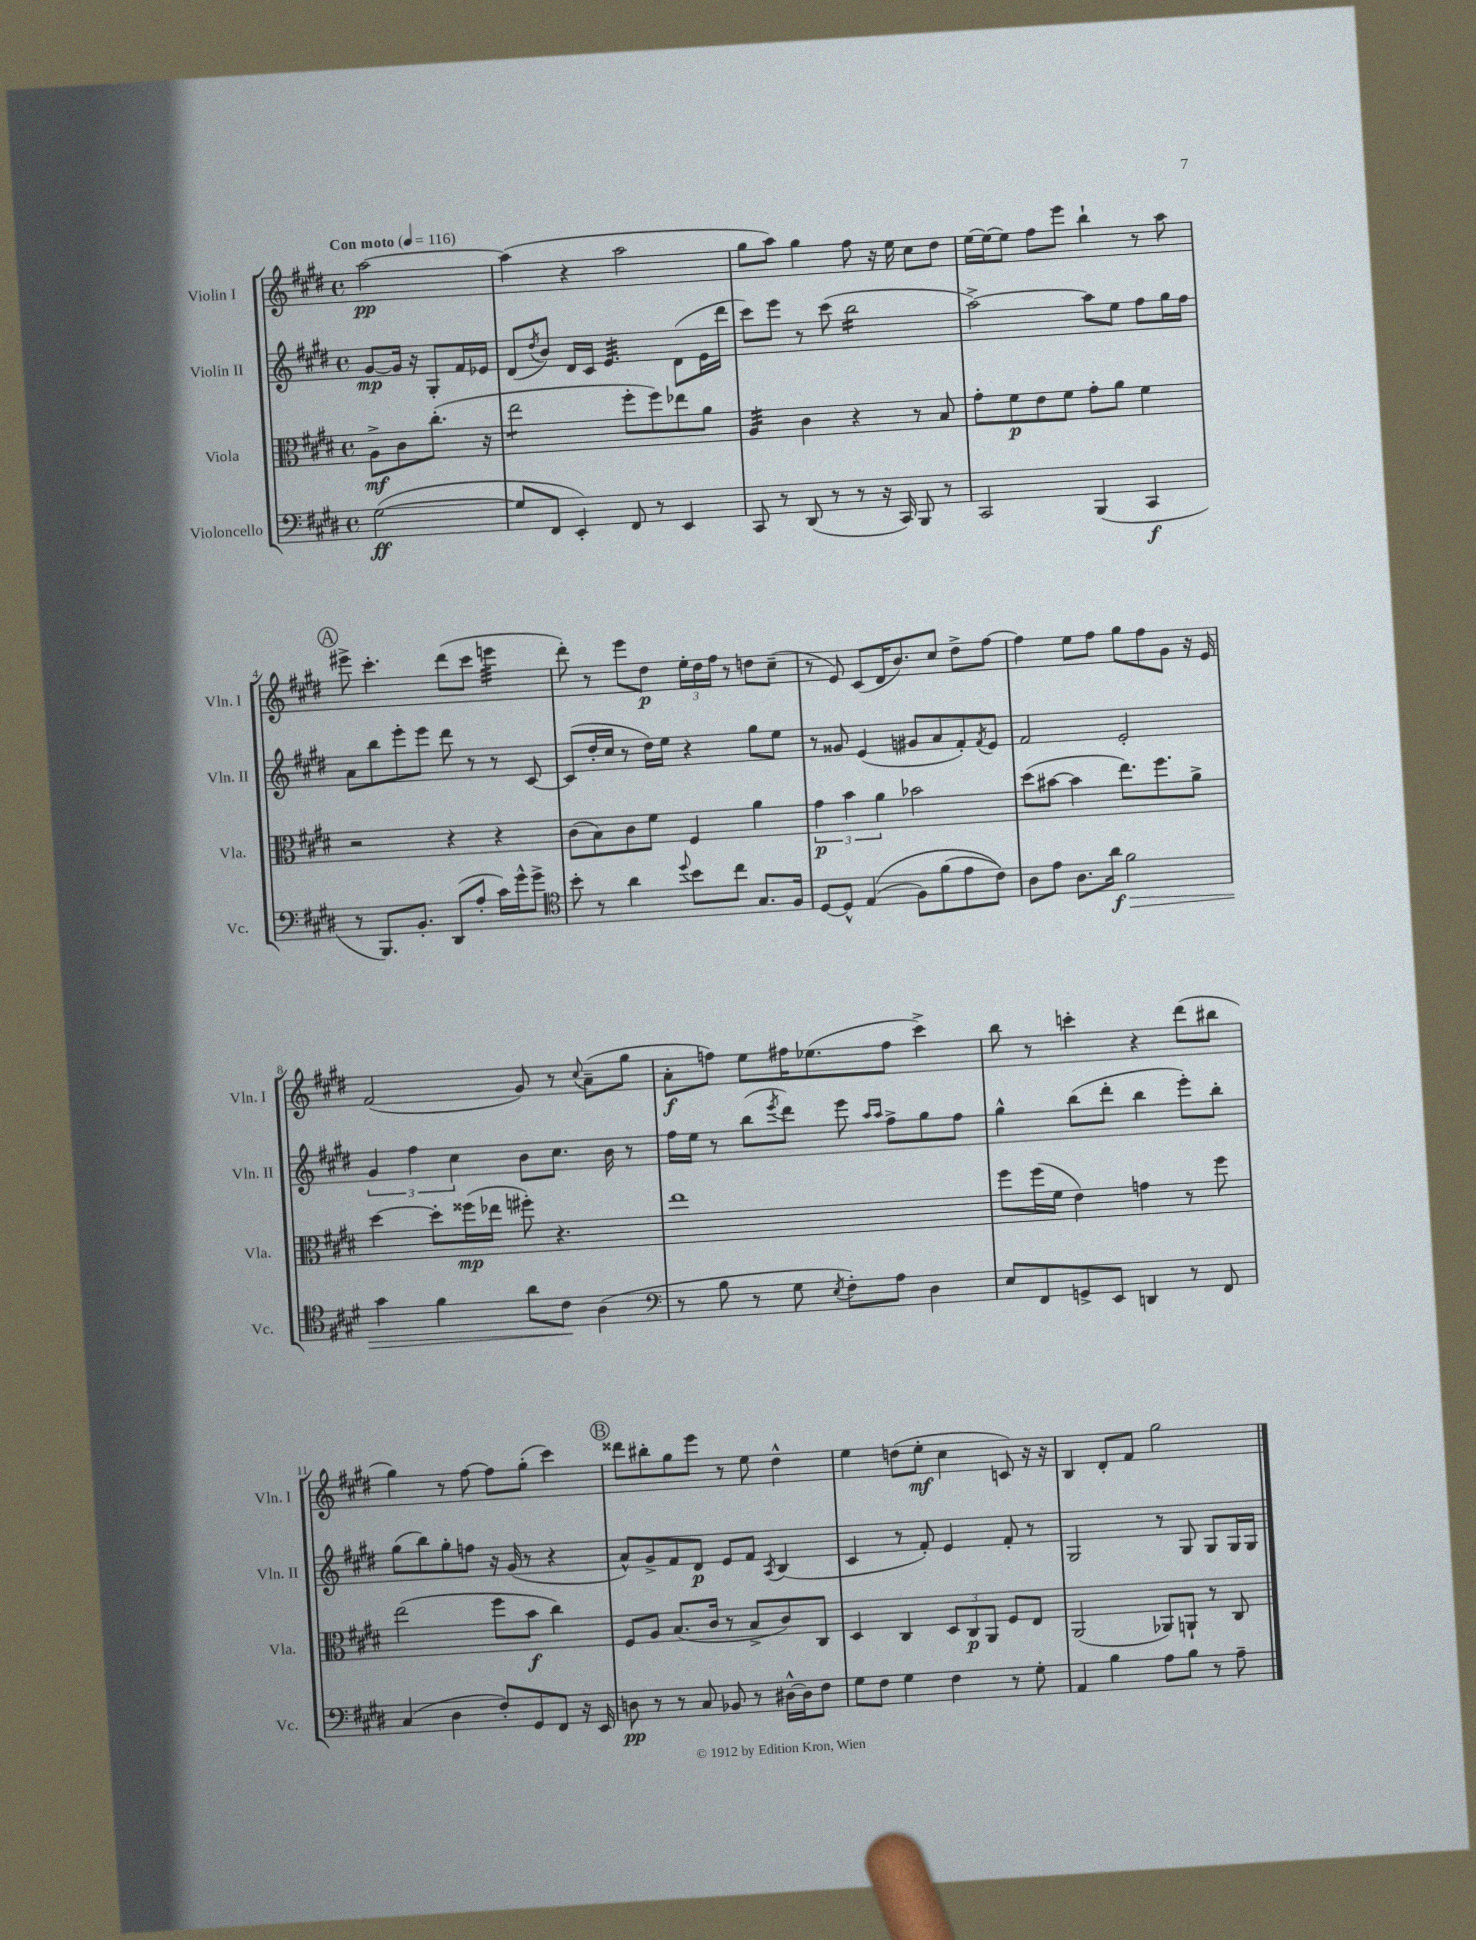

**kern	**kern	**kern	**kern
*staff4	*staff3	*staff2	*staff1
*clefF4	*clefC3	*clefG2	*clefG2
*k[f#c#g#d#]	*k[f#c#g#d#]	*k[f#c#g#d#]	*k[f#c#g#d#]
*M4/4	*M4/4	*M4/4	*M4/4
*met(c)	*met(c)	*met(c)	*met(c)
*MM116	*MM116	*MM116	*MM116
([2G#\	8A^\L	[8g#/L	[2aa\
.	8c#\	16g#/]Jk	.
.	.	16r	.
.	(8.cc#'\J	8G#'/L	.
.	.	16f#/L	.
.	16r	16e-/JJ	.
=	=	=	=
8G#/]L	2ee\	(8d#/L	(4aa\]
.	.	8qdd#/	.
8FF#/J	.	8b/J)	.
4EE'/)	.	16d#/LL	4r
.	.	16c#/JJ	.
.	.	4.e/	.
8FF#/	8ff#'\L	.	2aa\
8r	8ff#\)	.	.
4EE/	8ee-\	(8d#\L	.
.	8a\J	16e\L	.
.	.	16ddd#\JJ	.
=	=	=	=
8CC#/	4A/	8ccc#\L)	8gg#\L
8r	.	8eee\J	8aa\J)
(8DD#/	4c#\	8r	4gg#\
8r	.	(8ccc#\	.
8r	4r	2bb\	8ff#\
16r	.	.	16r
16CC#/)	.	.	16ee\
8BBB/	8r	.	8cc#\L
8r	8B/	.	8dd#\J
=	=	=	=
2CC#/	8g#'\L	[2aa^\)	[16ee\LL
.	.	.	16ee\_J
.	8f#\	.	8ee\]J
.	8e\	.	8ff#\L
.	8f#\J	.	8eee\J
(4BBB/	8g#'\L	8aa\]L	4bb`\
.	8a\J	8ee\J	.
4CC#/	4f#\	8ff#\L	8r
.	.	16gg#\L	8aa\
.	.	16ff#\JJ	.
=	=	=	=
8r	2r	8a\L	8eee#^\
8.BBB/L)	.	8bb\	4.ccc#'\
.	.	8eee'\	.
8.BB'/J	.	.	.
.	.	8eee\J	.
(8DD#/L	4r	8ddd#\	(8ddd#\L
8A'/J	.	8r	8ccc#\J
16c#\LL)	4r	8r	4eee\
16g#^^\J	.	.	.
8g#^\J	.	[8c#/	.
=	=	=	=
*clefC4	*	*	*
8b'\	(8c#\L	(8c#/]L	8ddd#'\)
8r	8B\)	16dd#'/L	8r
.	.	16cc#/JJ	.
4a\	8c#\	8r	8eee\L
.	8f#\J	16dd#\LL)	8dd#\J
.	.	16ee\JJ	.
8qqdd#/	.	.	.
8b\L	4F#/	4r	24ee'\LL
.	.	.	24dd#\
.	.	.	24ff#\JJ
8cc#\J	.	.	8r
8.G#/L	4a\	8gg#\L	8dd\L
.	.	8ee\J	(8cc#~\J
16F#/Jk	.	.	.
=	=	=	=
[8D#/L	6g#\	8r	8r
8D#^^/]J	.	8g##/	8e/)
.	6b\	.	.
&((4E/	.	(4e/	(8c#/L
.	6a\	.	.
.	.	.	16d#/K
.	.	.	8.b/)
8F#\L)	2b-\	8g#/L	.
(8f#\	.	8a/	8cc#/J
8e\	.	8f#'/)	8dd#^\L
.	.	8qf#/	.
8c#\J)&)	.	8e/J	[8ff#\J
=	=	=	=
8A\L	(8dd#\L	2f#/	4ff#\]
8e\J	[8b#\J	.	.
8.A\L	4b#\]	.	8ee\L
.	.	.	8ff#\J
16a\Jk	.	.	.
2f#\	8.ee\L)	2e'/	8gg#\L
.	.	.	8ff#\
.	8.ff#\	.	.
.	.	.	8g#\J
.	8a^\J	.	16r
.	.	.	16e/
=	=	=	=
4g#\	[4dd#\	6g#/	(2f#/
.	.	6ff#\	.
4f#\	8dd#'\]L	.	.
.	.	6cc#\	.
.	(16ff##\L	.	.
.	16ee-\JJ	.	.
8a\L	8ff#'\)	8b\L	8g#/)
8c#\J	4.r	8.cc#\J	8r
.	.	.	8qqcc#/
(4A\	.	.	(8a~\L
.	.	16b\	.
.	.	8r	8gg#\J
=	=	=	=
*clefF4	*	*	*
8r	1ee	16ff#\LL	8a'\L
.	.	16ee\JJ	.
8B\	.	8r	8ff\J)
8r	.	(8bb\L	8ee\L
.	.	8qeee/	.
8G#\	.	8ddd#\J)	16ff#\K
.	.	.	(8.ee-\
8qE/	.	.	.
8F#'\L)	.	8eee\	.
.	.	16qqaa/LL	.
.	.	16qqaa/JJ	.
8A\J	.	8ff#^\L	8ff#\J
4D#\	.	8gg#\	4ccc#^\)
.	.	8ff#\J	.
=	=	=	=
8E/L	8ff#\L	4gg#^^\	8bb\
8FF#/	(16ff#\L	.	8r
.	16f#\JJ	.	.
8GG^/	4e\)	(8bb\L	4ccc'\
8EE/J	.	8ddd#'\J	.
4DD/	4g\	4bb\	4r
8r	8r	8eee'\L)	(8ddd#\L
8FF#/	8ff#\	8bb'\J	8bb#\J
=	=	=	=
(4C#/	(2ee\	(8gg#\L	4gg#\)
.	.	8bb\)	.
4D#\	.	8gg#'\	8r
.	.	8ff\J	[8ff#\
8F#'/L)	8ff#\L	16r	8ff#\]L
.	.	(16g#/	.
8GG#/	8b\J	8r	(8gg#'\J
8FF#/J	4cc#\)	4r	4ccc#\)
16r	.	.	.
16EE/	.	.	.
=	=	=	=
8D\	8F#/L	8a^^/L)	8ddd##\L
8r	8A/J	8g#^/	8bb#'\
8r	(8.B/L	8f#/	8gg#\
8C#/	.	8d#/J	8eee\J
.	16c#/Jk	.	.
8BB-/	8r	8e/L	8r
8r	8B^/L	8f#/J	8ee\
.	.	8qA/	.
[16D#^^\LL	8c#/)	(4B/	4dd#^^\
16D#\]J	.	.	.
8F#\J	8C#/J	.	.
=	=	=	=
8G#\L	4D#/	4c#/	4ee\
8F#\J	.	.	.
4G#\	4C#/	8r	(8dd\L
.	.	8f#'/)	8ee'\J
4F#\	12D#/L	4e/	4cc#\
.	12C#/	.	.
.	12AA/J	.	.
8r	8F#/L	8f#'/	8c/)
8G#'\	8E/J	8r	16r
.	.	.	16r
=	=	=	=
4AA/	(2AA/	2G#/	4B/
4B\	.	.	8d#'/L
.	.	.	8f#/J
8A\L	8AA-/L)	8r	2gg#\
8B\J	8AA`/J	8G#/	.
8r	8r	8G#/L	.
8A~\	8C#/	16G#/L	.
.	.	16G#/JJ	.
==	==	==	==
*-	*-	*-	*-
